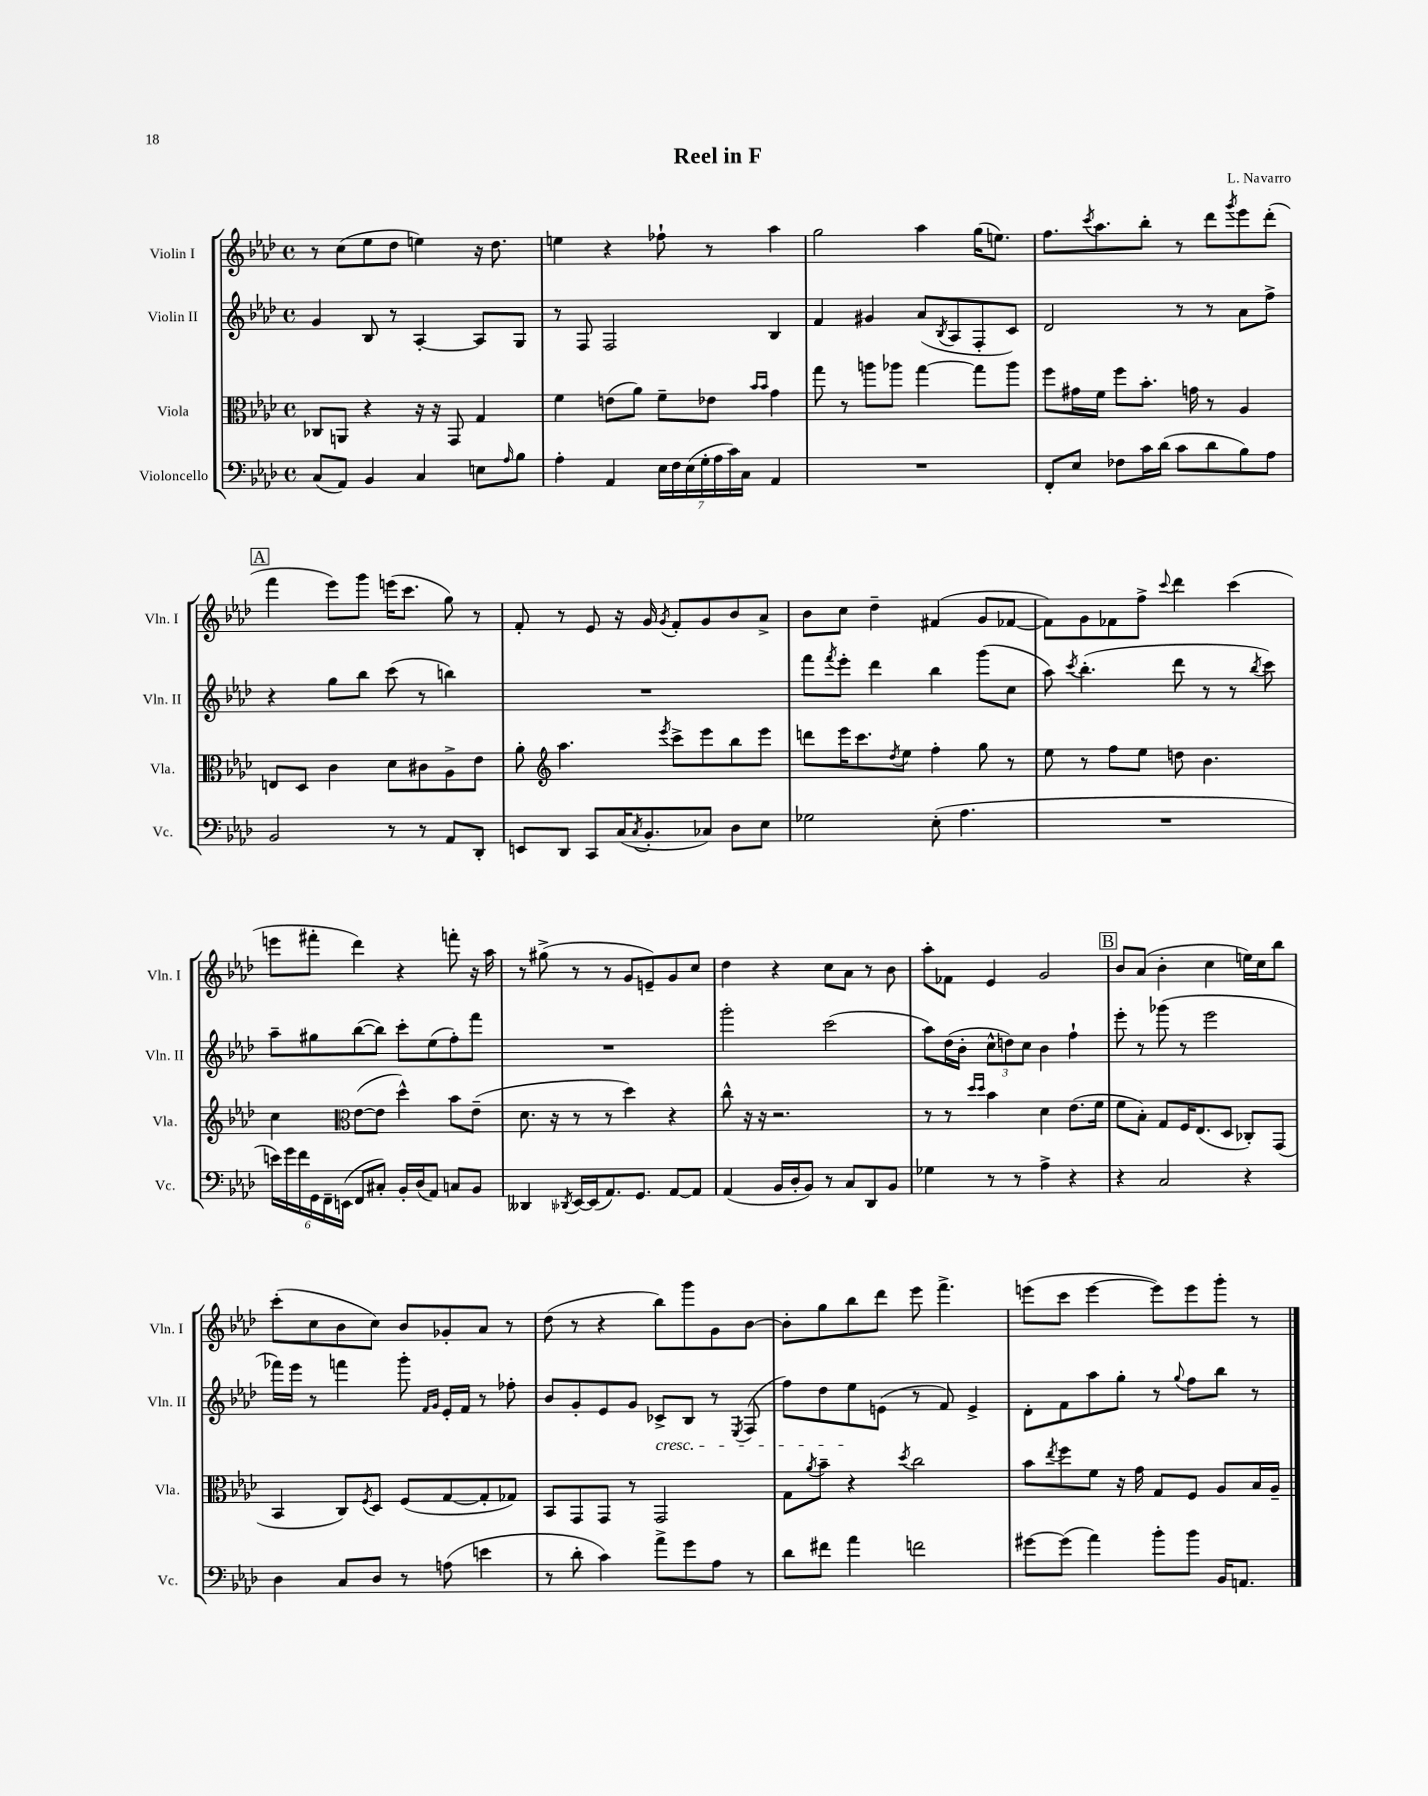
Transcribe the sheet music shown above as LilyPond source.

\header { title = "Reel in F" composer = "L. Navarro" }
<<
\new StaffGroup <<
\new Staff = "s0" \with { instrumentName = "Violin I" shortInstrumentName = "Vln. I" } {
    \clef treble \key aes \major \defaultTimeSignature \time 4/4
    r8 c''8( ees''8 des''8 e''4) r16 des''8. |
    e''4 r4 fes''8-! r8 aes''4 |
    g''2 aes''4 g''16( e''8.) |
    f''8. \acciaccatura { c'''8 } aes''8. bes''8-. r8 des'''8 \acciaccatura { g'''8 } ees'''8 des'''8-.( |
    \mark \markup { \box "A" } f'''4 ees'''8) g'''8 e'''16( c'''8. g''8) r8 |
    f'8-. r8 ees'8 r16 g'16 \acciaccatura { g'8 } f'8-. g'8 bes'8 aes'8-> |
    bes'8 c''8 des''4-- fis'4( g'8 fes'8~ |
    fes'8) g'8 fes'8 f''8-> \appoggiatura { c'''8 } des'''4 c'''4( |
    e'''8 fis'''8-. des'''4) r4 f'''8-. r16 aes''16 |
    r8 gis''8->( r8 r8 g'8 e'8--) g'8 c''8 |
    des''4 r4 c''8 aes'8 r8 bes'8 |
    aes''8-. fes'8 ees'4 g'2 |
    \mark \markup { \box "B" } bes'8 aes'8( bes'4-. c''4 e''16) c''16 bes''8 |
    c'''8-.( c''8 bes'8 c''8) bes'8 ges'8-. aes'8 r8 |
    des''8( r8 r4 bes''8) g'''8 g'8 bes'8~ |
    bes'8-. g''8 bes''8 des'''8 ees'''8 f'''4.-> |
    e'''8( c'''8 e'''4~ e'''8) e'''8 g'''8-. r8 \bar "|." |
}
\new Staff = "s1" \with { instrumentName = "Violin II" shortInstrumentName = "Vln. II" } {
    \clef treble \key aes \major \defaultTimeSignature \time 4/4
    g'4 bes8 r8 aes4~-. aes8 g8 |
    r8 f8 f2 bes4 |
    f'4 gis'4 aes'8( \acciaccatura { bes8 } aes8 f8-. c'8) |
    des'2 r8 r8 aes'8 f''8-> |
    \mark \markup { \box "A" } r4 g''8 bes''8 c'''8( r8 b''4) |
    R1 |
    f'''8 \acciaccatura { f'''8 } ees'''8-. des'''4 bes''4 g'''8( c''8 |
    aes''8) \acciaccatura { c'''8 } bes''4.-.( des'''8 r8 r8 \acciaccatura { bes''8 } c'''8) |
    aes''8-- gis''8 bes''8~( bes''8) c'''8-. ees''8( f''8-.) f'''8 |
    R1 |
    g'''2-. c'''2( |
    aes''8) des''16( bes'16-. \tuplet 3/2 { c''8-^ d''8) c''8 } bes'4 f''4-! |
    \mark \markup { \box "B" } ees'''8-. r8 ges'''8( r8 ees'''2 |
    fes'''16) ees'''16 r8 f'''4 g'''8-. \grace { f'16 g'16 } ees'16-. f'16 r8 fes''8-. |
    bes'8 g'8-. ees'8 g'8 ces'8->\cresc bes8 r8 \acciaccatura { ees8 } f8( |
    f''8) des''8 ees''8\! e'8( r8 f'8) e'4-> |
    des'8-. f'8 aes''8 g''8-. r8 \appoggiatura { g''8 } f''8 bes''8 r8 \bar "|." |
}
\new Staff = "s2" \with { instrumentName = "Viola" shortInstrumentName = "Vla." } {
    \clef alto \key aes \major \defaultTimeSignature \time 4/4
    ces8 a,8 r4 r16 r16 g,8 g4 |
    f'4 e'8( aes'8) f'8-- ees'8 \grace { bes'16 bes'16 } g'4 |
    g''8 r8 a''8 aes''8 g''4~ g''8 aes''8 |
    f''8 gis'16 f'16 f''8 bes'8.-. g'16 r8 aes4 |
    \mark \markup { \box "A" } e8 des8 c'4 des'8 cis'8 aes8-> ees'8 |
    aes'8-. \clef treble aes''4. \acciaccatura { ees'''8 } c'''8-> ees'''8 bes''8 ees'''8 |
    d'''8 ees'''16 c'''8. \acciaccatura { des''8 } ees''8 f''4-. g''8 r8 |
    ees''8 r8 f''8 ees''8 d''8 bes'4. |
    c''4 \clef alto ees'8~( ees'8 des''4-^) bes'8 ees'8--( |
    des'8. r16 r8 r8 des''4) r4 |
    c''8-^ r16 r16 r2. |
    r8 r8 \grace { des''16 des''16 } bes'4 des'4 ees'8.( f'16 |
    \mark \markup { \box "B" } f'8 bes8-.) g8 f16 ees8.( des8 ces8-.) g,8( |
    bes,4 c8) \acciaccatura { f8 } des8 f8( g8~ g8-. ges8) |
    bes,8 g,8 g,8 r8 g,2 |
    g8 \acciaccatura { aes'8 } bes'8-- r4 \acciaccatura { des''8 } c''2 |
    bes'8 \acciaccatura { ees''8 } f''8 f'8 r16 g'16 g8 f8 aes8 bes16 aes16-- \bar "|." |
}
\new Staff = "s3" \with { instrumentName = "Violoncello" shortInstrumentName = "Vc." } {
    \clef bass \key aes \major \defaultTimeSignature \time 4/4
    c8( aes,8) bes,4 c4 e8 \grace { aes16 } bes8 |
    aes4-. aes,4 \tuplet 7/4 { ees16 f16 ees16( g16-. aes16 c'16) c16 } aes,4 |
    R1 |
    f,8-. ees8 fes8 c'16 des'16( c'8 des'8 bes8) aes8 |
    \mark \markup { \box "A" } bes,2 r8 r8 aes,8 des,8-. |
    e,8 des,8 c,8 c16( \acciaccatura { c8 } bes,8.-. ces8) des8 ees8 |
    ges2 ees8-.( aes4. |
    R1 |
    \tuplet 6/4 { e'16) g'16 f'16 g,16 f,16-- e,16( } f,8 cis8-.) bes,16-. des16( aes,8) c8 bes,8 |
    deses,4 \acciaccatura { des,8 } ees,16~ ees,16( aes,8.) g,8. aes,8~ aes,8 |
    aes,4( bes,16 des16-. bes,8) r8 c8 des,8 bes,8 |
    ges4 r8 r8 aes4-> r4 |
    \mark \markup { \box "B" } r4 c2 r4 |
    des4 c8 des8 r8 a8( e'4 |
    r8 des'8-. c'4) aes'8-> g'8 aes8 r8 |
    des'8 fis'8 aes'4 f'2 |
    gis'8~ gis'8( aes'4) bes'8-. bes'8 bes,16 a,8. \bar "|." |
}
>>
>>
\layout { \context { \Score \remove "Bar_number_engraver" } }
